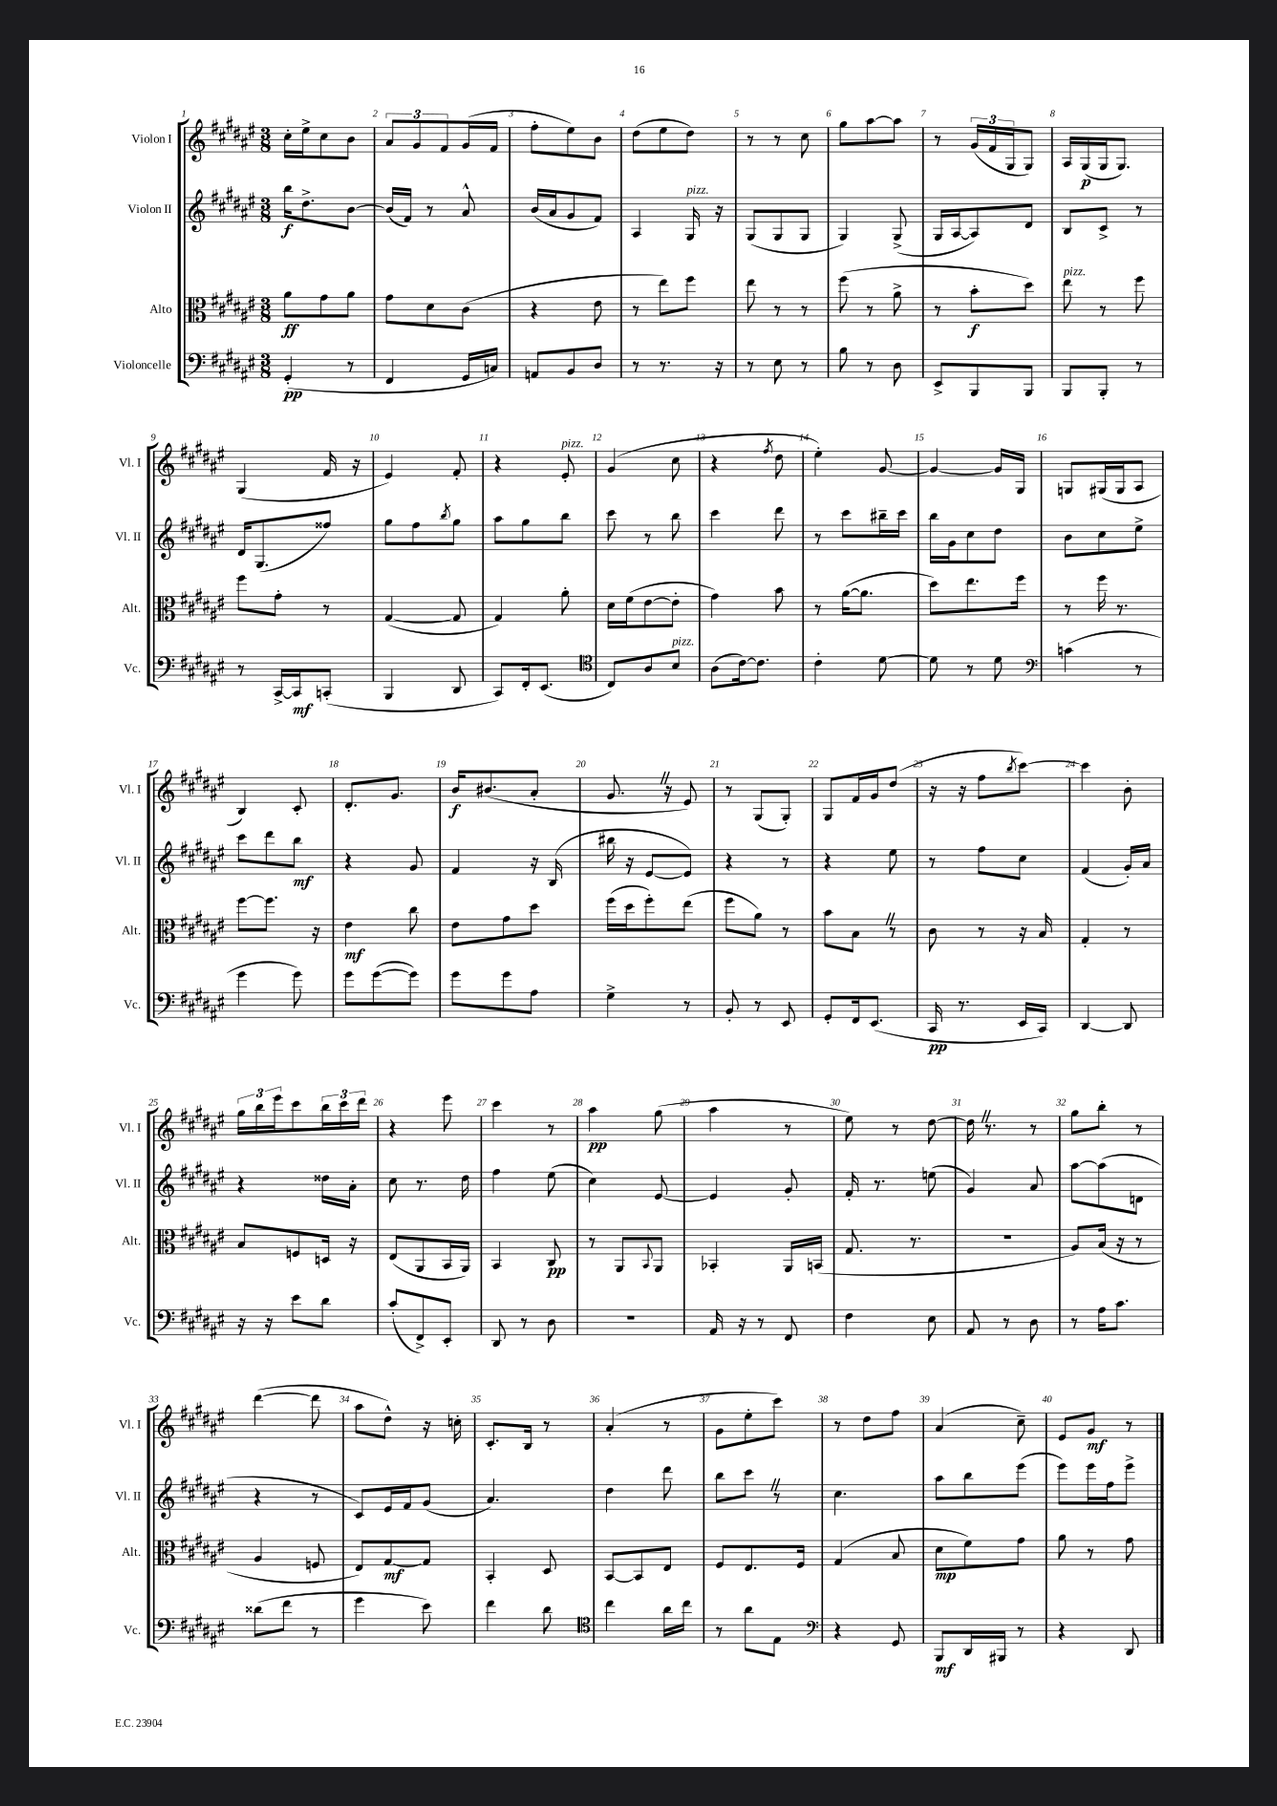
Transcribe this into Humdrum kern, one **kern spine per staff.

**kern	**kern	**kern	**kern
*staff4	*staff3	*staff2	*staff1
*clefF4	*clefC3	*clefG2	*clefG2
*k[f#c#g#d#a#e#]	*k[f#c#g#d#a#e#]	*k[f#c#g#d#a#e#]	*k[f#c#g#d#a#e#]
*M3/8	*M3/8	*M3/8	*M3/8
(4GG#'/	8a#\L	16bb\LK	16cc#'\LL
.	.	8.dd#^\	16ee#^\J
.	8g#\	.	8cc#\
8r	8a#\J	[8b\J	8b\J
=	=	=	=
4FF#/	8g#\L	(16b/]LL	12a#/L
.	.	16f#/JJ)	.
.	.	.	12g#/
.	8d#\	8r	.
.	.	.	12f#/
16GG#/LL	(8c#\J	8a#^^/	(16g#/L
16C/JJ)	.	.	16f#/JJ
=	=	=	=
8AA/L	4r	(16b/LL	8ff#'\L
.	.	16a#/J	.
8BB/	.	8g#/	8ee#\)
8D#/J	8e#\	8f#/J)	8b\J
=	=	=	=
8r	8r	4A#/	(8dd#\L
8.r	8ee#\L)	.	8ee#\
.	8ff#\J	16G#/	8dd#\J)
16r	.	16r	.
=	=	=	=
8r	8ee#\	(8G#/L	8r
8E#\	8r	8G#/	8r
8r	8r	8G#/J	8cc#\
=	=	=	=
8B\	(8ff#\	4G#/)	8gg#\L
8r	8r	.	[8aa#\
8D#\	8a#^\	(8G#^/	8aa#\]J
=	=	=	=
8EE#^/L	8r	16G#/LL	8r
.	.	[16A#/J	.
8BBB/	8b'\L	8A#/])	(24g#/LL
.	.	.	24f#/
.	.	.	24G#/J
8BBB/J	8dd#\J)	8d#/J	8G#/J)
=	=	=	=
8BBB/L	8ee#\	8B/L	16A#/LL
.	.	.	(16G#/
8BBB'/J	8r	8c#^/J	16G#/J
.	.	.	8.G#/J)
8r	8ff#\	8r	.
=	=	=	=
8r	8ff#\L	16d#/LK	(4G#/
.	.	(8.G#/	.
[16CC#^/LL	8g#'\J	.	.
16CC#/]J	.	.	.
(8CC'/J	8r	8ff##/J)	16f#/
.	.	.	16r
=	=	=	=
4BBB/	([4G#/	8gg#\L	4e#/)
.	.	8ff#\	.
.	.	8qbb/	.
8DD#/	8G#/]	8gg#\J	8f#'/
=	=	=	=
8CC#/L)	4G#/)	8aa#\L	4r
16FF#'/k	.	8gg#\	.
(8.EE#/J	.	.	.
.	8a#'\	8bb\J	8e#'/
=	=	=	=
*clefC4	*	*	*
8C#/L)	16d#\LL	8ccc#\	(4g#/
.	(16f#\J	.	.
8A#/	[8e#\	8r	.
8B/J	8e#'\]J	8bb\	8cc#\
=	=	=	=
(8A#\L	4g#\)	4ccc#\	4r
[16c#\k)	.	.	.
8.c#\]J	.	.	.
.	.	.	8qff#/
.	8b\	8ddd#\	8dd#\
=	=	=	=
4c#'\	8r	8r	4ee#'\)
.	([16a#\LK	8ccc#\L	.
.	8.a#\]J	.	.
[8d#\	.	16bb#~\L	[8g#/
.	.	16ccc#\JJ	.
=	=	=	=
8d#\]	8dd#\L)	16bb\LL	4g#/_
.	.	16g#\J	.
8r	8.ee#\	8cc#\	.
8d#\	.	8dd#\J	16g#/]LL
.	16ff#\Jk	.	16G#/JJ
=	=	=	=
*clefF4	*	*	*
(4c\	8r	8b\L	8G/L
.	16ff#\	8cc#\	(16G#/L
.	8.r	.	16G#/J
8r	.	8ee#^\J	8A#/J
=	=	=	=
4g#\	[8ff#\L	8ccc#\L	4B/)
.	8.ff#\]J	8ddd#\	.
8g#\)	.	8bb\J	8c#'/
.	16r	.	.
=	=	=	=
8g#\L	4e#\	4r	8.d#'/L
([8g#\	.	.	.
.	.	.	8.g#/J
8g#\]J)	8cc#\	8g#/	.
=	=	=	=
8g#\L	8e#\L	4f#/	16b/LK
.	.	.	(8.b#/
8g#\	8g#\	.	.
8A#\J	8dd#\J	16r	8a#'/J
.	.	(16B/	.
=	=	=	=
4G#^\	(16ff#\LL	16bb#\	8.g#/
.	16dd#\J	16r	.
.	8ff#'\)	[8e#/L	.
.	.	.	16r
8r	(8ee#\J	8e#/]J)	8e#/)
=	=	=	=
8BB'/	8ff#\L	4r	8r
8r	8a#\J)	.	(8G#/L
8EE#/	8r	8r	8G#'/J)
=	=	=	=
8GG#'/L	8b\L	4r	8G#/L
16FF#/k	8B\J	.	16f#/L
(8.EE#/J	.	.	16g#/J
.	8r	8ee#\	(8dd#/J
=	=	=	=
16CC#/	8c#\	8r	16r
8.r	.	.	16r
.	8r	8ff#\L	8ff#\L
.	.	.	8qbb/
16EE#/LL	16r	8cc#\J	[8ccc#\J)
16CC#/JJ)	16B/	.	.
=	=	=	=
[4DD#/	4G#'/	(4f#/	4ccc#\]
8DD#/]	8r	16g#'/LL)	8b'\
.	.	16a#/JJ	.
=	=	=	=
16r	8B/L	4r	24gg#\LL
.	.	.	24bb\
16r	.	.	.
.	.	.	24eee#\J
8e#\L	8F/	.	8ccc#\
8d#\J	16D/Jk	16dd##\LL	24bb\L
.	.	.	24ccc#\
.	16r	16a#'\JJ	.
.	.	.	24ddd#\JJ
=	=	=	=
(8c#'/L	(8E#/L	8cc#\	4r
8FF#^/)	8AA#/	8.r	.
8EE#'/J	16BB/L	.	8eee#\
.	16AA#/JJ)	16dd#\	.
=	=	=	=
8DD#/	4BB/	4ff#\	4ccc#\
8r	.	.	.
8D#\	8C#/	(8ee#\	8r
=	=	=	=
4.r	8r	4cc#\)	4aa#\
.	8AA#/L	.	.
.	8qqBB/	.	.
.	8AA#/J	[8e#/	(8gg#\
=	=	=	=
16AA#/	4BB-'/	4e#/]	4aa#\
16r	.	.	.
8r	.	.	.
8FF#/	16AA#/LL	8g#'/	8r
.	(16BB/JJ	.	.
=	=	=	=
4F#\	8.G#/	16f#'/	8ee#\)
.	.	8.r	.
.	.	.	8r
.	8.r	.	.
8E#\	.	(8ee\	[8dd#\
=	=	=	=
8AA#/	4.r	4g#/)	16dd#\]
.	.	.	8.r
8r	.	.	.
8D#\	.	8a#/	8r
=	=	=	=
8r	8A#/L)	[8aa#\L	8gg#\L
16A#\LK	(16B/Jk	(8aa#\]	8bb'\J
8.c#\J	16r	.	.
.	8r	8d\J	8r
=	=	=	=
(8d##\L	4A#/	4r	([4ddd#\
8f#\J	.	.	.
8r	8F/	8r	8ddd#\]
=	=	=	=
4g#\	8E#/L)	8c#/L)	8aa#\L
.	[8G#/	16e#/L	8dd#^^\J)
.	.	16f#/J	.
8e#\)	8G#/]J	(8g#/J	16r
.	.	.	16cc'\
=	=	=	=
4f#\	4BB'/	4.a#/)	8.c#'/L
.	.	.	16B/Jk
8d#\	8D#/	.	8r
=	=	=	=
*clefC4	*	*	*
4cc#\	[8BB/L	4dd#\	(4a#'/
.	8BB/]	.	.
16a#\LL	8E#/J	8ddd#\	8r
16cc#\JJ	.	.	.
=	=	=	=
8r	8F#/L	8bb\L	8g#\L
8a#\L	8.E#/	8ccc#\J	8ee#'\
8E#\J	.	8r	8ccc#\J)
.	16F#/Jk	.	.
=	=	=	=
*clefF4	*	*	*
4r	(4G#/	4.cc#\	8r
.	.	.	8dd#\L
8GG#/	8B/	.	8ff#\J
=	=	=	=
8BBB/L	8d#\L	8aa#\L	(4a#/
16DD#/L	8f#\)	8bb\	.
16BBB#/JJ	.	.	.
8r	8g#\J	(8eee#\J	8cc#~\)
=	=	=	=
4r	8a#\	8eee#\L)	8e#/L
.	8r	16eee#\L	8g#/J
.	.	16ff#\J	.
8DD#/	8g#\	8eee#^\J	8r
==	==	==	==
*-	*-	*-	*-
